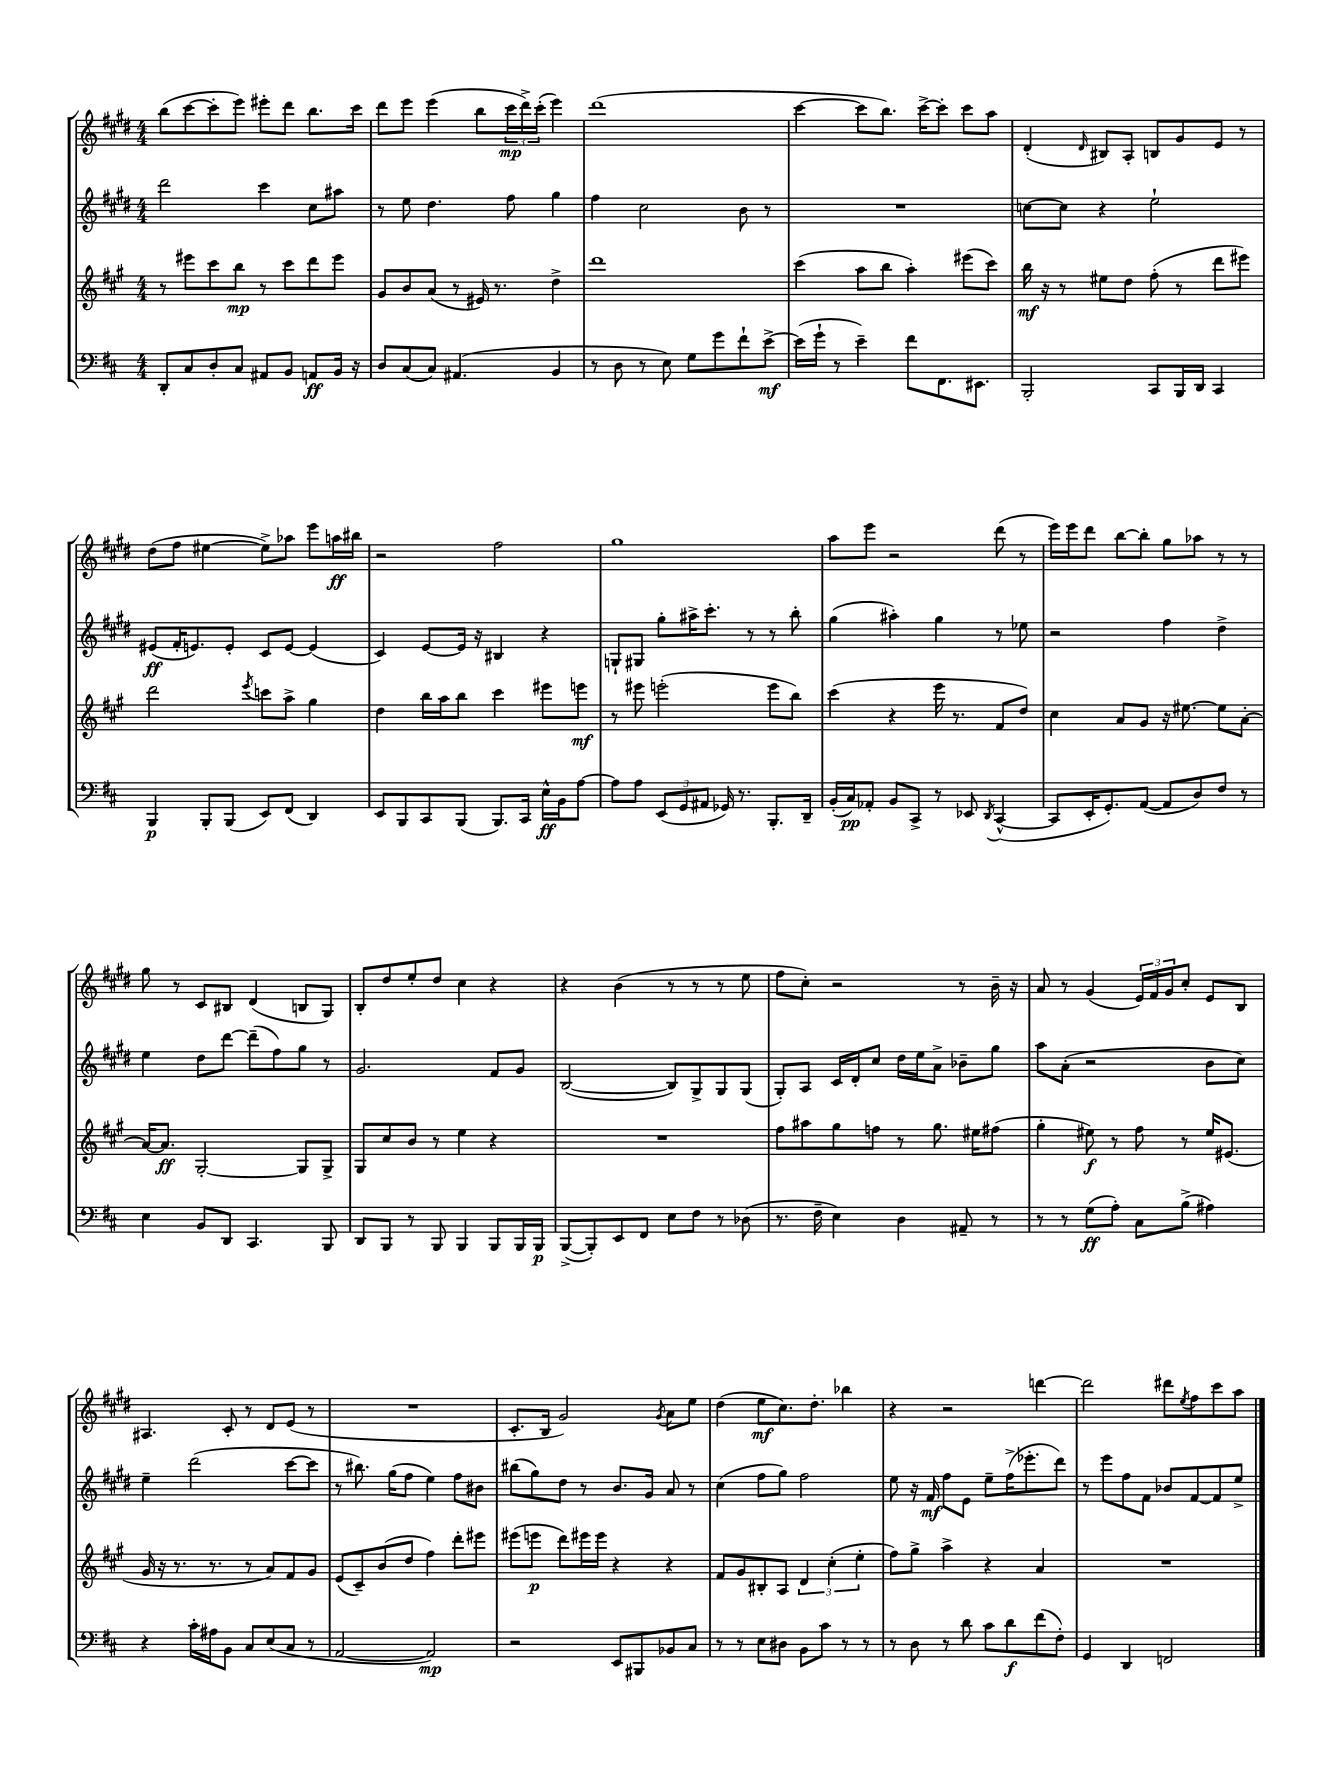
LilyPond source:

<<
\new StaffGroup <<
\new Staff = "s0" {
    \clef treble \key e \major \numericTimeSignature \time 4/4
    b''8( cis'''8~ cis'''8-. e'''8) eis'''8-. dis'''8 b''8. cis'''16 |
    dis'''8 e'''8 e'''4( b''8 \tuplet 3/2 { cis'''16\mp dis'''16->) cis'''16-.( } e'''4) |
    dis'''1( |
    cis'''4~ cis'''8 b''8.) cis'''16~-> cis'''8-. cis'''8 a''8 |
    dis'4-.( \grace { dis'16 } bis8) a8-. b8 gis'8 e'8 r8 |
    dis''8( fis''8 eis''4~ eis''8->) aes''8 e'''8 a''16\ff bis''16 |
    r2 fis''2 |
    gis''1 |
    a''8 e'''8 r2 dis'''8( r8 |
    e'''16) e'''16 dis'''8 b''8~ b''8-. gis''8 aes''8 r8 r8 |
    gis''8 r8 cis'8 bis8 dis'4( b8 gis8) |
    b8-. dis''8 e''8-. dis''8 cis''4 r4 |
    r4 b'4( r8 r8 r8 e''8 |
    fis''8 cis''8-.) r2 r8 b'16-- r16 |
    a'8 r8 gis'4( \tuplet 3/2 { e'16) fis'16 gis'16 } cis''8-. e'8 b8 |
    ais4. cis'8-. r8 dis'8 e'8( r8 |
    R1 |
    cis'8.-. b16 gis'2) \acciaccatura { gis'8 } a'8 e''8 |
    dis''4( e''8\mf cis''8.) dis''8.-. bes''4 |
    r4 r2 d'''4~ |
    d'''2 dis'''8 \acciaccatura { e''8 } fis''8 cis'''8 a''8 \bar "|." |
}
\new Staff = "s1" {
    \clef treble \key e \major \numericTimeSignature \time 4/4
    dis'''2 cis'''4 cis''8 ais''8 |
    r8 e''8 dis''4. fis''8 gis''4 |
    fis''4 cis''2 b'8 r8 |
    R1 |
    c''8~ c''8 r4 e''2-! |
    eis'8\ff( fis'16-. e'8.) e'8-. cis'8 e'8~ e'4( |
    cis'4) e'8~ e'16 r16 bis4 r4 |
    g8-! gis8 gis''8-. ais''16-> cis'''8.-. r8 r8 b''8-. |
    gis''4( ais''4-.) gis''4 r8 ees''8 |
    r2 fis''4 dis''4-> |
    e''4 dis''8 dis'''8~ dis'''8--( fis''8) gis''8 r8 |
    gis'2. fis'8 gis'8 |
    b2~( b8) gis8-> gis8 gis8( |
    gis8-.) a8 cis'16 dis'16-. cis''8 dis''16 e''16 a'8-> bes'8-- gis''8 |
    a''8 a'8-.( r2 b'8 cis''8) |
    e''4-- dis'''2( cis'''8~ cis'''8 |
    r8 bis''8.) gis''16( fis''8 e''4) fis''8 bis'8 |
    bis''8( gis''8) dis''8 r8 b'8. gis'16 a'8 r8 |
    cis''4( fis''8 gis''8) fis''2 |
    e''8 r16 fis'16\mf fis''8 e'8 e''8-- fis''16->( ees'''8.-. dis'''8) |
    r8 e'''8 fis''8 fis'8 bes'8 fis'8~ fis'8 e''8-> \bar "|." |
}
\new Staff = "s2" {
    \clef treble \key a \major \numericTimeSignature \time 4/4
    r8 eis'''8 cis'''8 b''8\mp r8 cis'''8 d'''8 eis'''8 |
    gis'8 b'8 a'8( r8 eis'16) r8. d''4-> |
    d'''1 |
    cis'''4( a''8 b''8 a''4-.) eis'''8( cis'''8) |
    b''16\mf r16 r8 eis''8 d''8 fis''8-.( r8 d'''8 eis'''8) |
    d'''2 \acciaccatura { e'''8 } c'''8 a''8-> gis''4 |
    d''4 b''16 a''16 b''8 cis'''4 eis'''8 e'''8\mf |
    r8 eis'''8 e'''2-.( e'''8 b''8) |
    cis'''4( r4 e'''16 r8. fis'8 d''8) |
    cis''4 a'8 gis'8 r16 eis''8.~ eis''8 a'8~-. |
    a'16~ a'8.\ff gis2~-. gis8 gis8-> |
    gis8 cis''8 b'8 r8 e''4 r4 |
    R1 |
    fis''8 ais''8 gis''8 f''8 r8 gis''8. eis''16 fis''8( |
    gis''4-. eis''8\f) r8 fis''8 r8 eis''16 eis'8.( |
    gis'16 r16 r8. r8. r8 a'8) fis'8 gis'8 |
    e'8( cis'8--) b'8( d''8 fis''4) d'''8-. eis'''8 |
    eis'''8( e'''8\p d'''8) eis'''16 eis'''16 r4 r4 |
    fis'8 gis'8 bis8-. a8 \tuplet 3/2 { d'4 cis''4-.( e''4-. } |
    fis''8) gis''8-> a''4-> r4 a'4 |
    R1 \bar "|." |
}
\new Staff = "s3" {
    \clef bass \key d \major \numericTimeSignature \time 4/4
    d,8-. cis8 d8-. cis8 ais,8 b,8 a,8\ff b,16 r16 |
    d8 cis8( cis8) ais,4.( b,4 |
    r8 d8 r8 e8) g8 g'8 fis'8-! e'8~->\mf |
    e'16( g'16-! r8 e'4--) fis'8 fis,8. eis,8. |
    b,,2-. cis,8 b,,16 d,16 cis,4 |
    b,,4\p b,,8-. b,,8( e,8) fis,8( d,4) |
    e,8 b,,8 cis,8 b,,8( b,,8.) cis,16 e16-^\ff b,16 a8~ |
    a8 a8 \tuplet 3/2 { e,8( g,8 ais,8 } ges,16) r8. b,,8.-. d,16-- |
    b,16-.( cis16\pp) aes,8-. b,8 cis,8-> r8 ees,8 \acciaccatura { d,8 } cis,4~-^( |
    cis,8 e,16-. g,8.-.) a,8~( a,8 d8) fis8 r8 |
    e4 b,8 d,8 cis,4. b,,8 |
    d,8 b,,8 r8 b,,8 b,,4 b,,8 b,,16 b,,16\p |
    b,,8~->( b,,8-.) e,8 fis,8 e8 fis8 r8 des8( |
    r8. fis16-- e4) d4 ais,8-- r8 |
    r8 r8 g8\ff( a8-.) cis8 b8->( ais4) |
    r4 cis'16-. ais16 b,8 cis8 e8( cis8 r8 |
    a,2~ a,2\mp) |
    r2 e,8 bis,,8 bes,8 cis8 |
    r8 r8 e8 dis8 b,8 cis'8 r8 r8 |
    r8 d8 r8 d'8 cis'8 d'8\f fis'8( fis8-.) |
    g,4 d,4 f,2 \bar "|." |
}
>>
>>
\layout { \context { \Score \remove "Bar_number_engraver" } }
